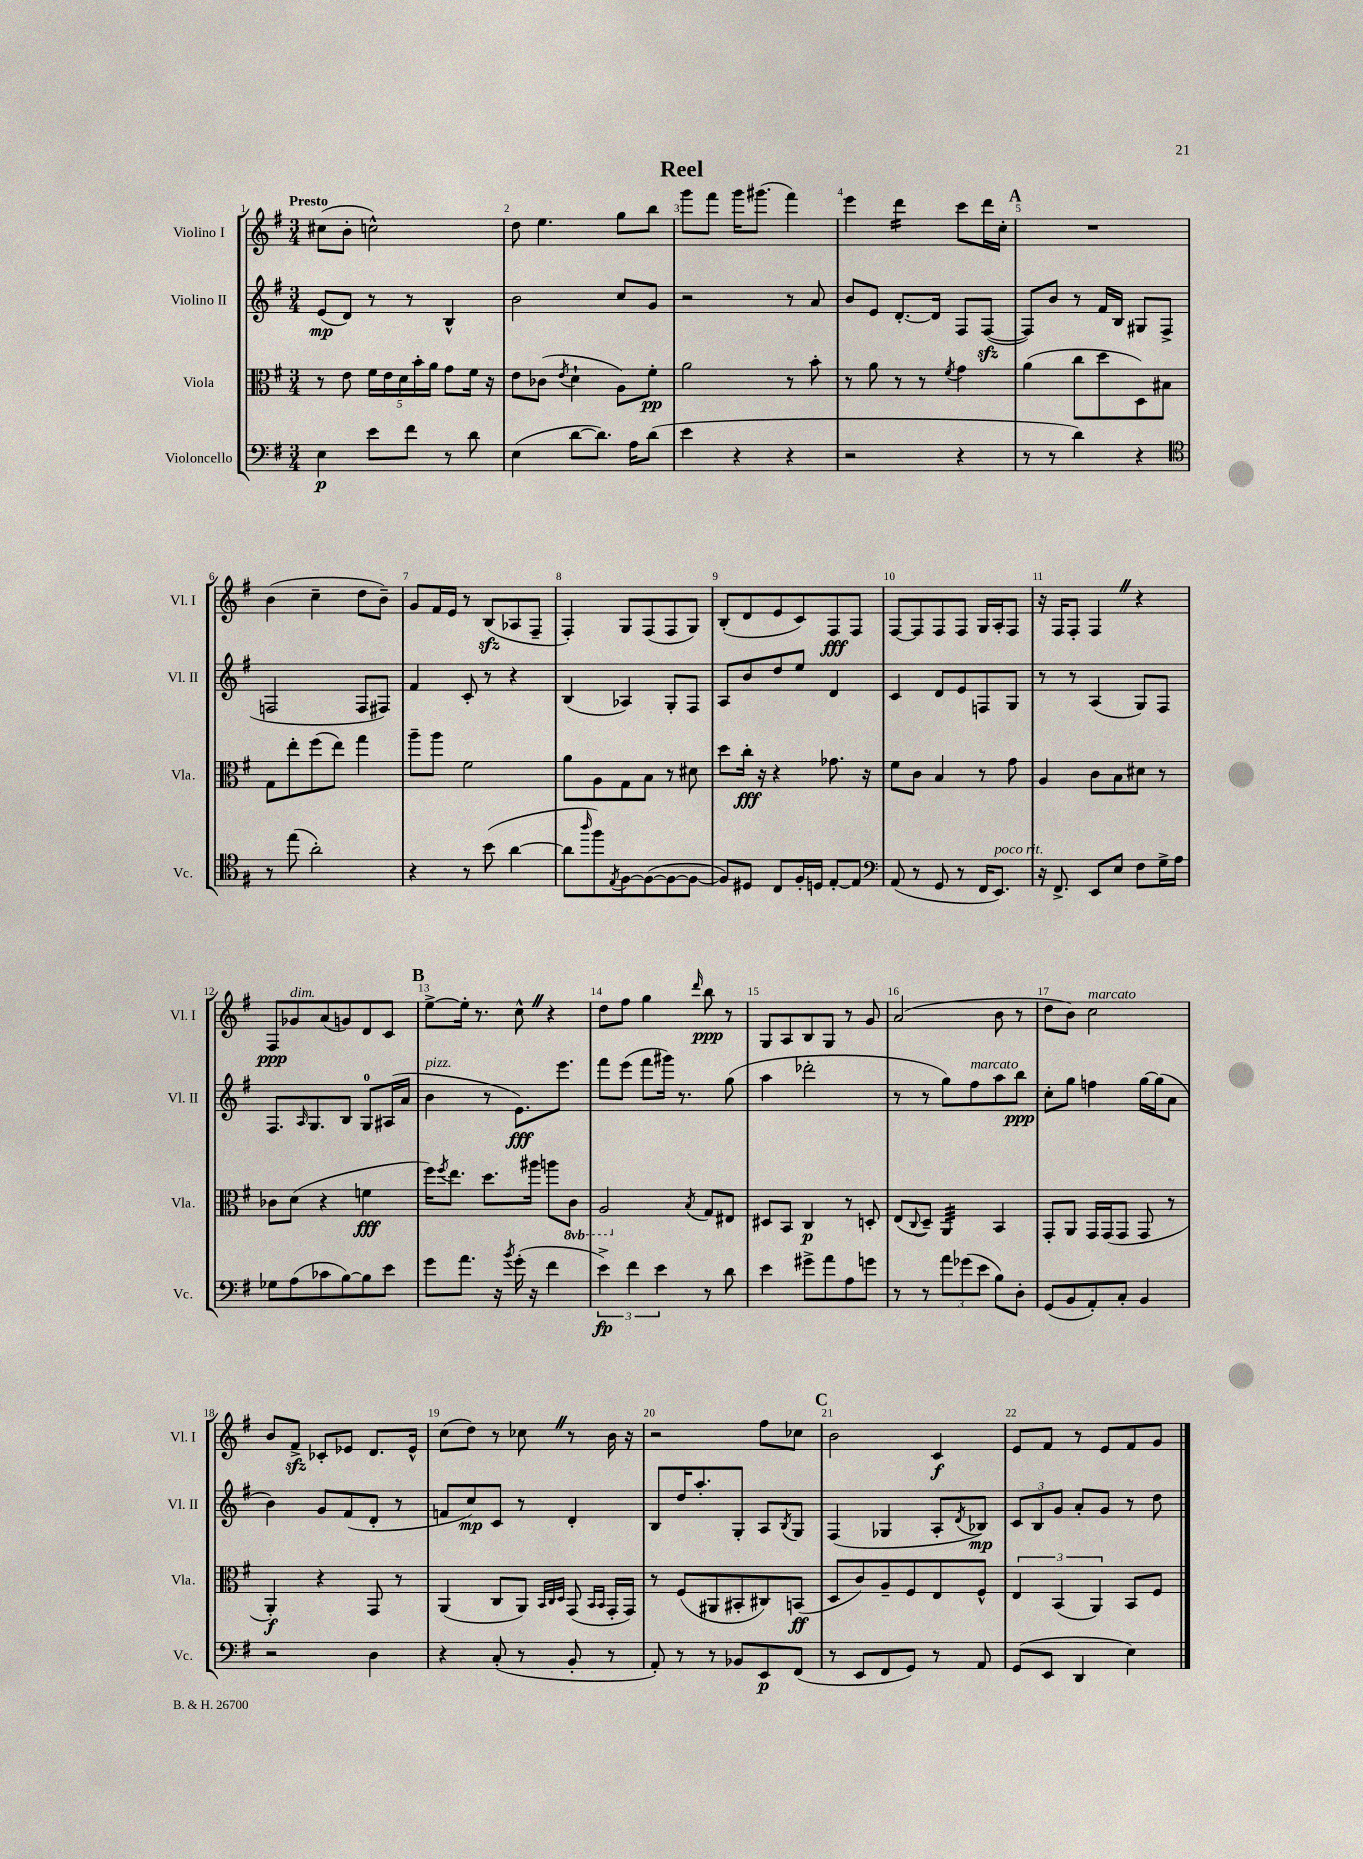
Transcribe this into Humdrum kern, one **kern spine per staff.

**kern	**kern	**kern	**kern
*staff4	*staff3	*staff2	*staff1
*clefF4	*clefC3	*clefG2	*clefG2
*k[f#]	*k[f#]	*k[f#]	*k[f#]
*M3/4	*M3/4	*M3/4	*M3/4
4E	8r	(8e	(8cc#
.	8e	8d)	8b'
8e	20f#	8r	2cc^^)
.	20e	.	.
.	20d	.	.
8f#	.	8r	.
.	20b'	.	.
.	20a	.	.
8r	8g	4B^^	.
8d	16f#	.	.
.	16r	.	.
=	=	=	=
(4E	8e	2b	8dd
.	(8c-	.	4.ee
.	8qe	.	.
[8d	4d`	.	.
8.d])	.	.	.
.	8A)	8cc	8gg
16A	.	.	.
(8d	8f#'	8g	8bb
=	=	=	=
4e	2a	2r	8ggg
.	.	.	8fff#
4r	.	.	16ggg
.	.	.	(8.ggg#
4r	8r	8r	4fff#)
.	8b'	8a	.
=	=	=	=
2r	8r	8b	4eee
.	8a	8e	.
.	8r	[8.d'	4ddd
.	8r	.	.
.	.	16d]	.
.	8qf#	.	.
4r	4g	8F#	8ccc
.	.	([8F#	16ddd
.	.	.	16cc'
=	=	=	=
8r	(4a	8F#])	2.r
8r	.	8b	.
4d)	8cc	8r	.
.	8dd	16f#	.
.	.	16B	.
4r	8D)	8G#	.
.	8B#	(8F#^	.
=	=	=	=
*clefC4	*	*	*
8r	8G	2F	(4b
(8ee	8ee'	.	.
2a')	(8ff#	.	4cc~
.	8ee)	.	.
.	4gg	8F	8dd
.	.	8F#)	8b~)
=	=	=	=
4r	8aa~	4f#	8g
.	8aa	.	16f#
.	.	.	16e
8r	2f#	8c'	8r
(8b	.	8r	(8B
[4a	.	4r	8A-
.	.	.	8F#~
=	=	=	=
8a]	8a	(4B	4F#')
16qqaa	.	.	.
8ff#)	8A	.	.
8qE	.	.	.
[8F#	8G	4A-)	8G
(8F#_	8B	.	(8F#
8F#_	8r	8G'	8F#
8F#_	8d#	8F#	8G)
=	=	=	=
8F#])	8dd	8A	(8B'
8D#	16cc'	8b	8d
.	16r	.	.
8C	4r	8dd	8e
16F#'	.	8ee	8c)
16D	.	.	.
[8E'	8.g-	4d	8F#
8E]	.	.	8F#
.	16r	.	.
=	=	=	=
*clefF4	*	*	*
(8AA	8f#	4c	[8F#
8r	8c	.	8F#]
8GG	4B	8d	8F#
8r	.	8e	8F#
16FF#	8r	8F	16G
8.EE)	.	.	16A'
.	8g	8G	8F#
=	=	=	=
16r	4A	8r	16r
8.FF#^	.	.	16F#
.	.	8r	8F#'
8EE	8c	(4A	4F#
8E	8B	.	.
8F#	8d#	8G)	4r
16G^	8r	8F#	.
16A	.	.	.
=	=	=	=
8G-	8c-	8.F#	8F#
(8A	(8d	.	8g-
.	.	16qqA	.
.	.	8.G	.
8c-	4r	.	(8a
[8B)	.	8B	8g)
8B]	4f	8G	8d
8e	.	(16A#	8c
.	.	16a	.
=	=	=	=
8g	16ff#)	4b	[8ee^
.	8qff#	.	.
.	8.ee	.	.
8.a	.	.	16ee']
.	.	.	8.r
.	8.dd	8r	.
16r	.	.	.
8qb	.	.	.
(16g'	.	8.e)	8cc^^
16r	16aa#	.	.
4f#	8aa	.	4r
.	.	8.eee	.
.	8C	.	.
=	=	=	=
6e^)	2AA	8fff#	8dd
.	.	(8eee	8ff#
6f#	.	.	.
.	.	8fff#	4gg
6e	.	.	.
.	.	16ggg#)	.
.	.	8.r	.
.	8qB	.	16qqddd
8r	8G	.	8bb
8d	8E#	(8gg	8r
=	=	=	=
4e	8D#	4aa	8G
.	8BB	.	8A
8g#^	4C	2ddd-'	8B
8a	.	.	8G
8A	8r	.	8r
8g	8D'	.	8g
=	=	=	=
8r	(8E	8r	(2a
.	8qqC	.	.
8r	8D~)	8r	.
12a	4AA	8gg)	.
(12g-	.	.	.
.	.	8ff#	.
12e	.	.	.
8B)	4BB	8aa	8b
8D'	.	8bb	8r
=	=	=	=
(8GG	8GG'	8cc'	8dd
8BB	8AA	8gg	8b)
8AA')	16GG	4ff	2cc
.	(16GG	.	.
8C'	8GG	.	.
4BB	8GG	[16gg	.
.	.	(16gg]	.
.	8r	8a	.
=	=	=	=
2r	4AA')	4b)	8b
.	.	.	8f#^
.	4r	8g	8c-'
.	.	(8f#	8e-
4D	8GG	8d'	8.d
.	8r	8r	.
.	.	.	16e-^^
=	=	=	=
4r	(4AA	8f	(8cc
.	.	8cc)	8dd)
(8C'	8C	8c	8r
8r	8AA)	8r	8cc-
.	32qqBB	.	.
.	32qqC	.	.
.	32qqD	.	.
8BB'	(8GG	4d'	8r
.	16qqBB	.	.
.	16qqBB	.	.
8r	16GG'	.	16b
.	16GG)	.	16r
=	=	=	=
8AA')	8r	8B	2r
8r	(8F#	16dd	.
.	.	8.aa'	.
8r	8AA#	.	.
8BB-	8BB#'	8G'	.
8EE	8C#)	8A	8ff#
.	.	8qB	.
(8FF#	(8BB	8G	8cc-
=	=	=	=
8r	8D	(4F#	2b
8EE	8c)	.	.
8FF#	8A~	4G-	.
8GG)	8F#	.	.
8r	8E	8A'	4c
.	.	8qd	.
8AA	8F#^^	8B-)	.
=	=	=	=
(8GG	6E	12c	8e
.	.	12B	.
8EE	.	.	8f#
.	(6BB	12g	.
4DD	.	8a'	8r
.	6AA)	.	.
.	.	8g	8e
4E)	8BB	8r	8f#
.	8F#	8dd	8g
==	==	==	==
*-	*-	*-	*-
